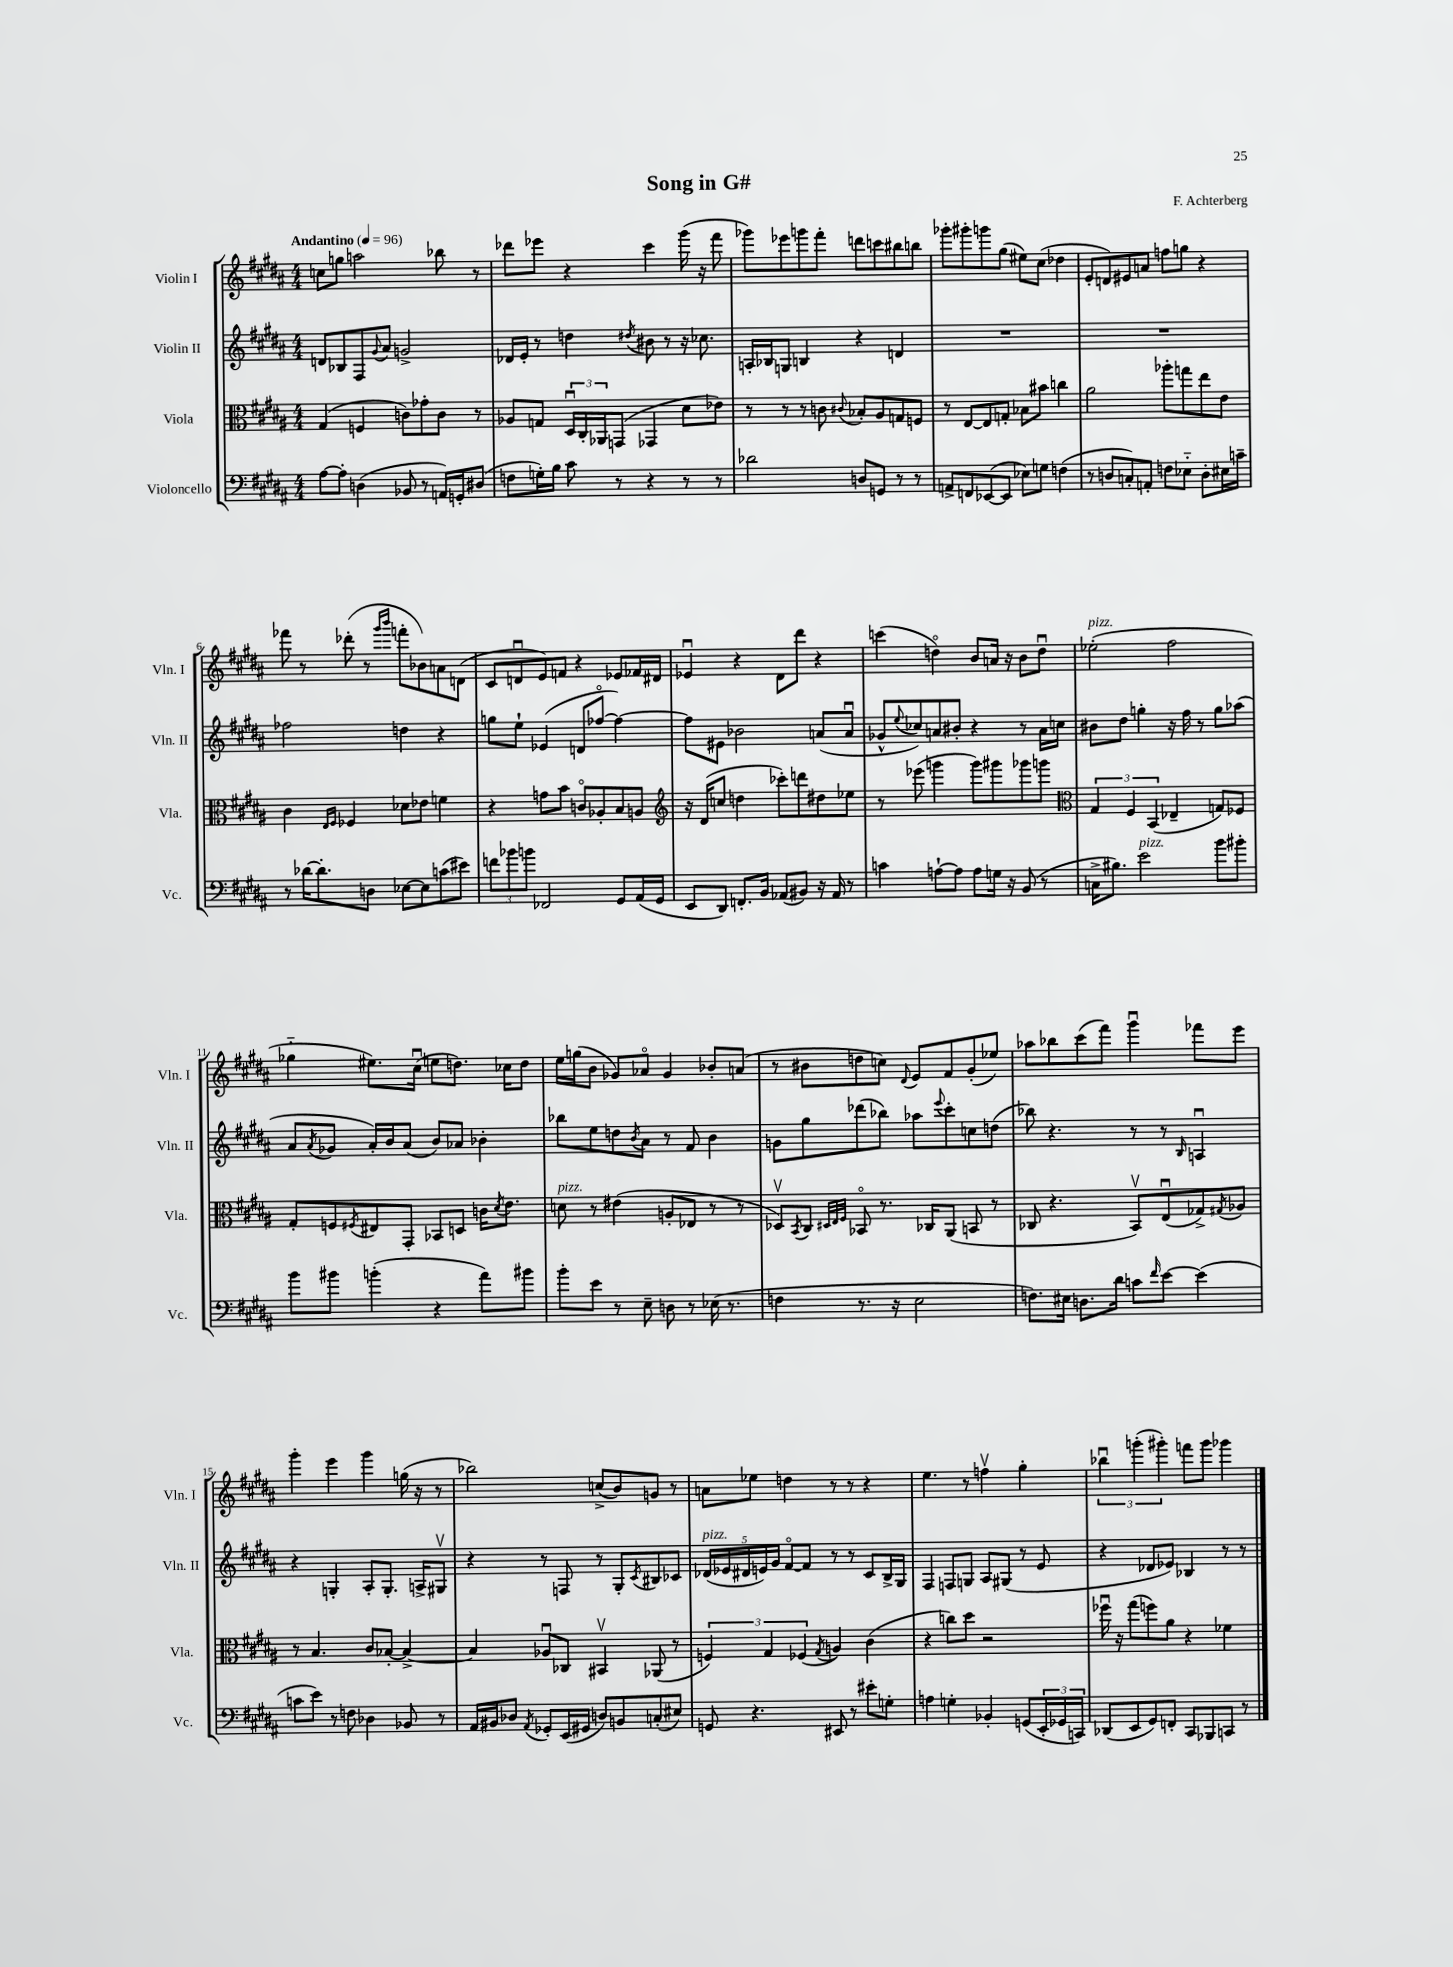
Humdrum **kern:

**kern	**kern	**kern	**kern
*staff4	*staff3	*staff2	*staff1
*clefF4	*clefC3	*clefG2	*clefG2
*k[f#c#g#d#a#]	*k[f#c#g#d#a#]	*k[f#c#g#d#a#]	*k[f#c#g#d#a#]
*M4/4	*M4/4	*M4/4	*M4/4
*MM96	*MM96	*MM96	*MM96
[8A#\L	(4G#/	8d/L	8cc\L
8A#'\]J	.	8B-/	8gg\J
(4D\	4F/	8F#/	2aa\
.	.	8qqg#/	.
.	.	8a#/J	.
8BB-/	8c\L)	2g^/	.
8r	8g-'\	.	.
16AA/LL)	8c\J	.	8bb-\
16GG'/J	.	.	.
(8D#/J	8r	.	8r
=	=	=	=
8F\L	8A-/L	16d-/LL	8ddd-\L
.	.	16e'/JJ	.
16G'\L)	8G/J	8r	8eee-\J
16B\JJ	.	.	.
8c#\	24D#u/LL	4dd\	4r
.	24C#'/	.	.
.	24AA-/J	.	.
8r	(8GG/J	.	.
.	.	8qdd#/	.
4r	4GG-/	8b#\	4ccc#\
.	.	8r	.
8r	8d#\L	16r	(16ggg#\
.	.	8.cc-\	16r
8r	8e-\J)	.	8fff#\
=	=	=	=
2d-\	8r	16A'/LL	8ggg-\L)
.	.	16B-/J	.
.	8r	8G/J	8eee-\
.	8r	4B/	8ggg\
.	8c\	.	8fff#'\J
.	8qqc#/	.	.
8D/L	8B-'/L	4r	8ddd\L
8GG/J	8A#/	.	8ccc\
8r	8G/	4d/	8bb#\
8r	8F/J	.	8bb\J
=	=	=	=
8AA^/L	8r	1r	8ggg-'\L
8FF/	[8E/L	.	8ggg#'\
([8EE-/	8E/]	.	8ggg\
8EE-/]J	8G'/J	.	(8gg#\J
8E-\L)	8B-\L	.	8ee#\L)
8G\J	8b#\J	.	(8cc#\J
(4F\	4cc\	.	4dd-\
=	=	=	=
8r	2a#\	1r	8e'/L
8D/L	.	.	8d/)
8C'/)	.	.	8e#/
8AA'/J	.	.	8a/J
8F\L	8aa-'\L	.	8ff\L
8E-'~\J	8gg\	.	8gg\J
8D'\L	8ee\	.	4r
16E#\L	8e\J	.	.
16c~\JJ	.	.	.
=	=	=	=
8r	4c#\	2ff-\	8fff-\
[16d-\LK	.	.	8r
8.d-'\]	.	.	.
.	16qqE/LL	.	.
.	16qqF#/JJ	.	.
.	4F-/	.	(8ddd-'\
8D\J	.	.	8r
.	.	.	16qqggg#/LL
.	.	.	16qqbbb/JJ
[8E-\L	8d-\L	4dd\	8fff'\L
8E-\]	8e-\J	.	8b-\)
(8c\	4f\	4r	8a\
8e#\J)	.	.	(8d\J
=	=	=	=
12f\L	4r	8gg\L	8c#/L
12b-\	.	.	.
.	.	8ee`\J	8du/
12b\J	.	.	.
2FF-/	8g\L	(4e-/	8e/)
.	8b\J	.	8f/J
.	8co/L	8d/L	4r
.	8A-'/	[8ff-o/J	.
8GG#/L	8B/	4ff-\_)	8e-/L
(16AA#/L	8A/J	.	16f-/L
16GG#/JJ	.	.	16d#/JJ
=	=	=	=
*	*clefG2	*	*
8EE/L	16r	8ff-\]L	4e-u/
.	(16d#/LK	.	.
8DD#/J)	8cc/J	8e#\J	.
8.FF'/L	4dd\	2b-\	4r
16BB/Jk	.	.	.
(8AA-/L	8ccc-'\L)	.	8d#\L
8BB#/J)	8ddd\	.	8ddd#\J
16r	8dd#\	(8a/L	4r
16AA-/	.	.	.
8r	8ee-\J	8au/J	.
=	=	=	=
4c\	8r	8g-^^/L	(4ccc\
.	.	8qqee/	.
.	(8eee-\	8cc-/)	.
[8A`\L	4ggg\	8a/	4ddo\)
8A\]J	.	8b#'/J	.
8A\L	8ggg\L)	4r	8b/L
16G\Jk	8ggg#\	.	16a/Jk
16r	.	.	16r
(8BB/	8ggg-\	8r	8b\L
8r	8ggg\J	16a\LL	8ddu\J
.	.	16cc\JJ	.
=	=	=	=
*	*clefC3	*	*
16C^\LK	6G#/	8b#\L	(2ee-'\
8.B#\J)	.	.	.
.	.	8dd#\J	.
.	6F#/	.	.
2e\	.	4gg'\	.
.	(6BB/	.	.
.	4E-~/	16r	2ff#\
.	.	16ff#\	.
.	.	8r	.
8b\L	8G/L)	8gg\L	.
8b#'\J	8F-/J	(8aa-\J	.
=	=	=	=
8b\L	8G#'/L	8a#/L	4gg-'~\
.	.	8qa#/	.
8b#\J	8F/	8g-/J	.
.	8qF#/	.	.
(4b'\	8E#/	16a#'/LL)	8.ee#\L)
.	.	16b/J	.
.	8GG#'/J	(8a#/J	.
.	.	.	(16cc#u\Jk
4r	8BB-/L	8b/L)	8ee\L
.	8D/J	8a-/J	8.dd\J)
8a#\L)	16c\LK	4b-'\	.
.	8qd#/	.	.
.	8.e\J	.	16cc-\LK
8b#\J	.	.	8dd\J
=	=	=	=
8b'\L	8d\	8bb-\L	16ee\LL
.	.	.	(16gg\J
8e\J	8r	8ee\	8b\J
8r	(4e#\	8dd\	8g-/L)
.	.	8qb/	.
8E~\	.	8a#\J	8a-o/J
8D\	8A'/L	8r	4g-/
8r	8E-/J	8f#/	.
(16E-\	8r	4b\	8b-'/L
8.r	.	.	.
.	8r	.	(8a/J
=	=	=	=
4F\	8D-v/L)	8g\L	8r
.	8qBB/	.	.
.	8C#/J	8gg#\	8b#\L
.	32qqD#/LLL	.	.
.	32qqE/	.	.
.	32qqF#/JJJ	.	.
8.r	8BB-o/	(8ddd-\	8dd\
.	8.r	8bb-\J)	8cc\J)
16r	.	.	.
.	.	.	8qqd#/
2E\	.	8aa-\L	8e/L
.	16C-/LK	.	.
.	.	8qqeee/	.
.	(8AA#/J	8ccc#'\	8f#/
.	8BB/	8cc\	(8g#'/
.	8r	(8dd\J	8ee-/J)
=	=	=	=
8.F\L)	8C-/	8bb-\)	8aa-\L
.	4.r	4.r	8bb-\
16E#\Jk	.	.	.
8.D\L	.	.	(8ccc#\
.	.	.	8fff#\J)
16d#\Jk	.	.	.
8c\L	8BBv/L)	8r	4ggg#u\
16qqf#/	.	.	.
[8e\J	(8Eu/	8r	.
.	.	16qqB/	.
(4e\]	8G-^/)	4Au/	8fff-\L
.	8qG#/	.	.
.	8A-/J	.	8eee\J
=	=	=	=
8c\L	8r	4r	4ggg#'\
8e\J)	4.B/	.	.
8r	.	4G'/	4eee\
8F\	.	.	.
4D-\	8c#/L	8A#'/L	4ggg#\
.	[8B-'/J	8.G'/J	.
8BB-/	4B-^/_	.	(16gg\
.	.	16A^/LK	16r
8r	.	8G#v/J	8r
=	=	=	=
16AA#/LL	4B-/]	4r	2bb-\)
16BB#/J	.	.	.
8D-/J	.	.	.
8qAA#/	.	.	.
8GG-'/L	8A-u/L	8r	.
(16EE/L	8C-/J	8F/	.
16GG#/JJ	.	.	.
8D/L)	4BB#v/	8r	(8cc^/L
8BB/	.	8G#'/L	8b/)
.	.	8qc#/	.
(8C'/	(8AA-/	8B#/	8g/J
8E#/J)	8r	8c-/J	8r
=	=	=	=
8GG/	6F/)	(20d-/LL	8a\L
.	.	20e-/	.
.	.	20d#/	.
4.r	.	.	8ee-\J
.	.	20e/)	.
.	6G#/	.	.
.	.	20g#/JJ	.
.	.	[8f#o/L	4dd\
.	(6F-/	.	.
.	.	8f#/]J	.
.	8qG#/	.	.
8EE#/	4A/)	8r	8r
8r	.	8r	8r
8e#'\L	(4c#\	8c#/L	4r
8G'\J	.	16B^/L	.
.	.	16G#/JJ	.
=	=	=	=
4A\	4r	4F#/	4.ee\
4G'\	8cc\L)	8F/L	.
.	8dd#\J	8G/J	8r
4BB-'/	2r	8A#/L	4ffv\
.	.	(8G#/J	.
(8GG/L	.	8r	4gg#'\
24EE'/L	.	8e/	.
24GG-/	.	.	.
24CC/JJ)	.	.	.
=	=	=	=
(8DD-/L	16ff-u\	4r	6bb-u\
.	16r	.	.
8EE/	(8gg#\L	.	.
.	.	.	(6ggg'\
8GG#/)	8ff\)	8d-/L	.
.	.	.	6ggg#'\)
8FF'/J	8a#\J	8e-/J)	.
8CC#/L	4r	4B-/	8fff\L
8BBB-/	.	.	8ggg#\J
8CC/J	4f-\	8r	4ggg-\
8r	.	8r	.
==	==	==	==
*-	*-	*-	*-
